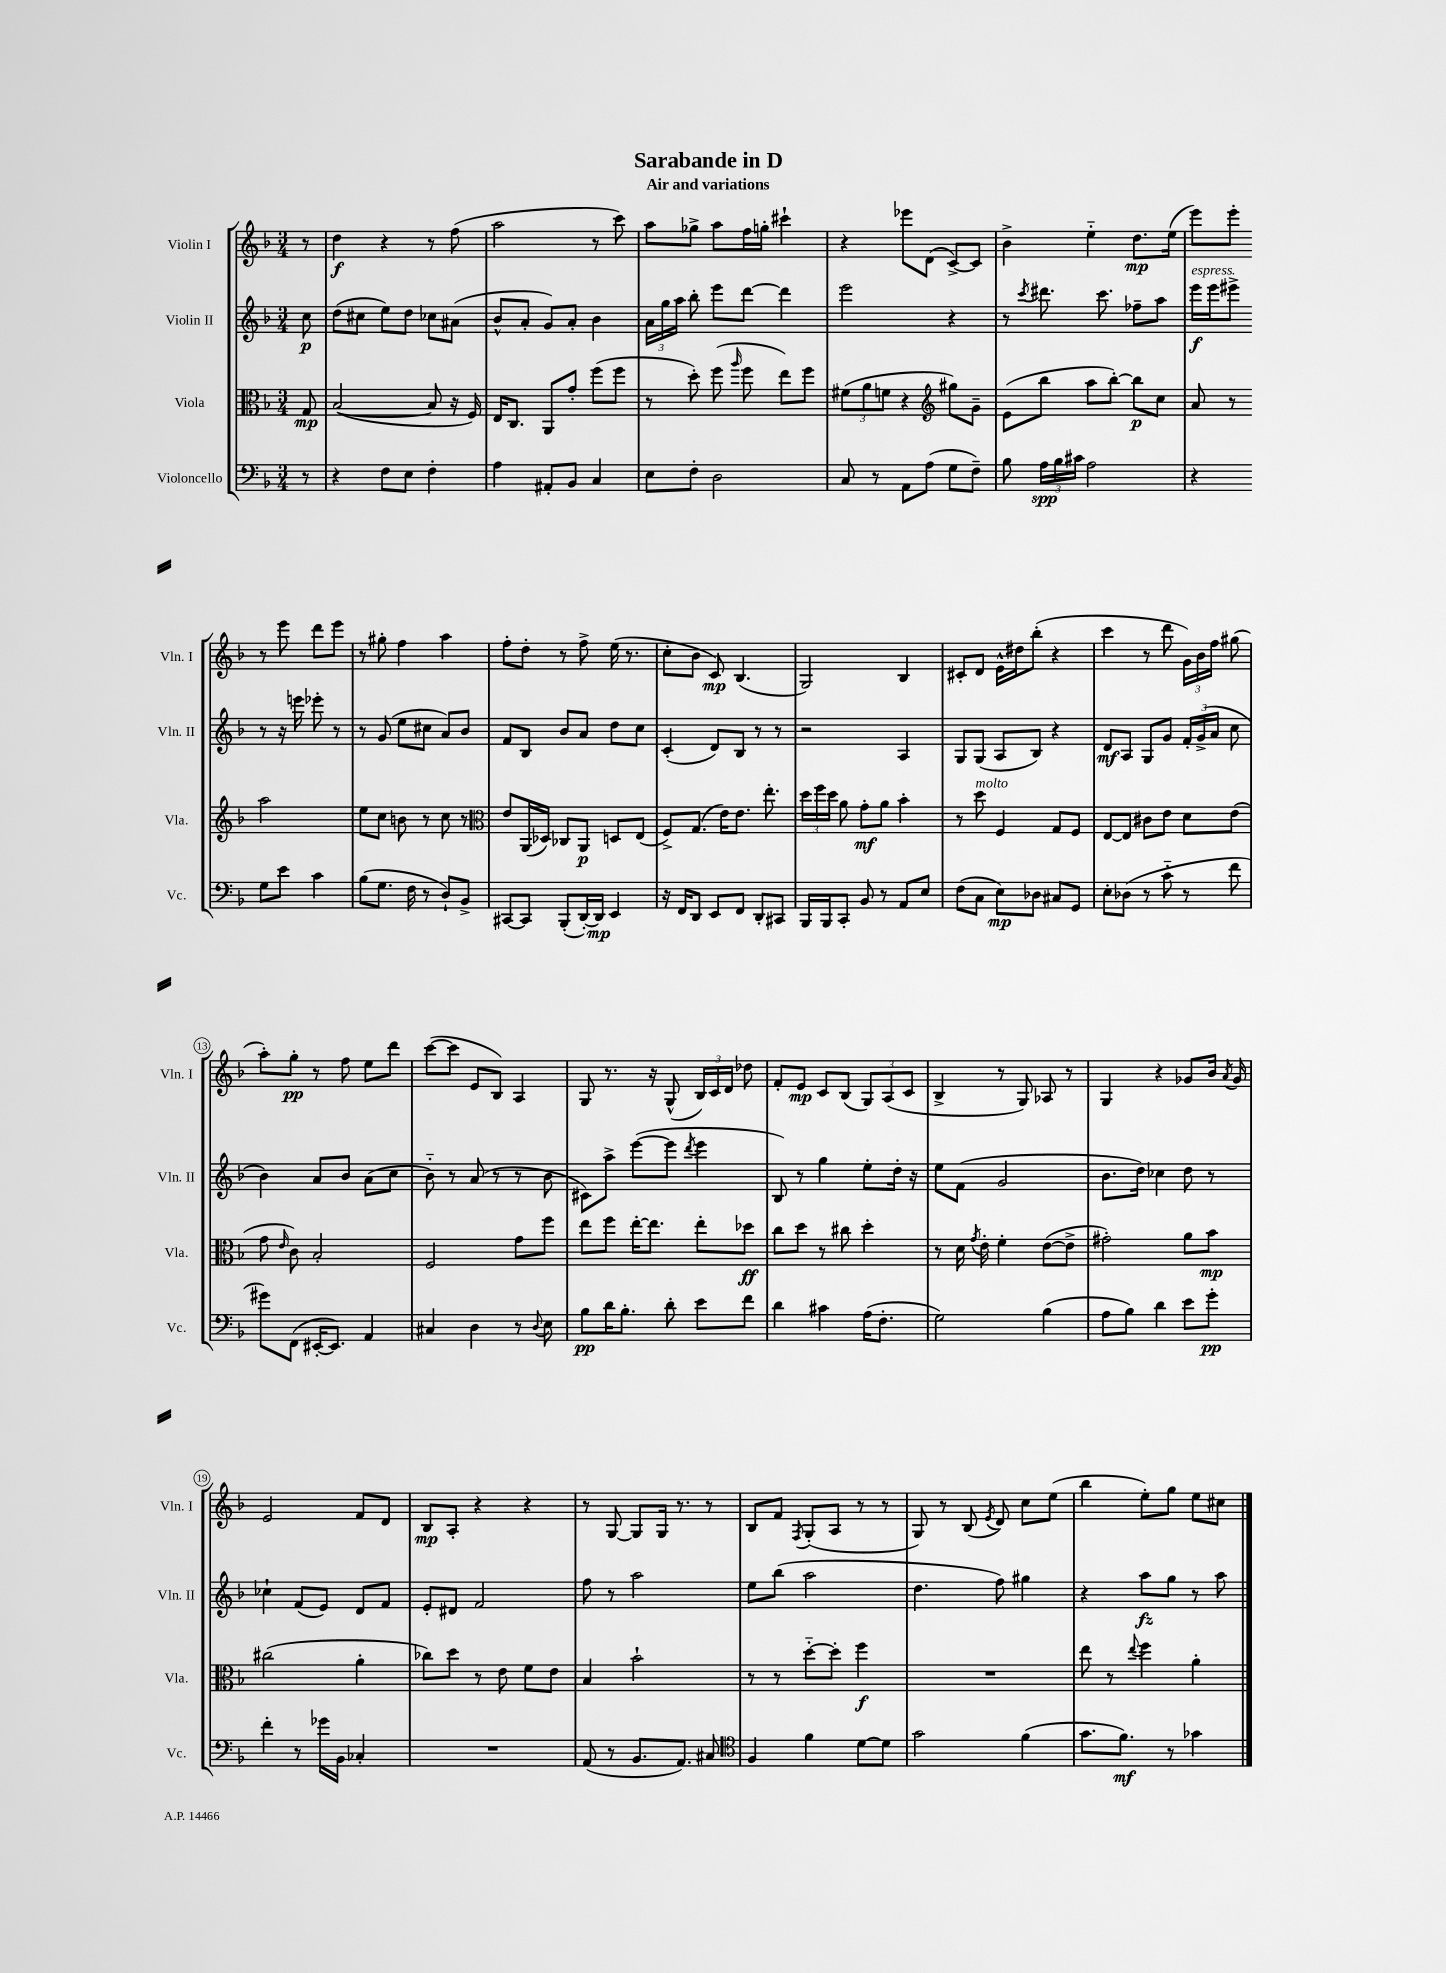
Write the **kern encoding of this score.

**kern	**dynam	**kern	**dynam	**kern	**dynam	**kern	**dynam
*part4	*part4	*part3	*part3	*part2	*part2	*part1	*part1
*staff4	*staff4	*staff3	*staff3	*staff2	*staff2	*staff1	*staff1
*I"Violoncello	*	*I"Viola	*	*I"Violin II	*	*I"Violin I	*
*I'Vc.	*	*I'Vla.	*	*I'Vln. II	*	*I'Vln. I	*
*clefF4	*	*clefC3	*	*clefG2	*	*clefG2	*
*k[b-]	*	*k[b-]	*	*k[b-]	*	*k[b-]	*
*M3/4	*	*M3/4	*	*M3/4	*	*M3/4	*
=	=	=	=	=	=	=	=
8r	.	8G/	mp	8cc\	p	8r	.
=1	=1	=1	=1	=1	=1	=1	=1
4r	.	([2B-/	.	(8dd\L	.	4dd\	f
.	.	.	.	8cc#X\J	.	.	.
8F\L	.	.	.	8ee\L)	.	4r	.
8E\J	.	.	.	8dd\J	.	.	.
4F'\	.	8B-/]	.	8cc-X\L	.	8r	.
.	.	16r	.	(8a#X\J	.	(8ff\	.
.	.	16F/)	.	.	.	.	.
=2	=2	=2	=2	=2	=2	=2	=2
4A\	.	16E/KL	.	8b-^^/L	.	2aa\	.
.	.	8.C/J	.	.	.	.	.
.	.	.	.	8a'/J	.	.	.
8AA#X'/L	.	8AA/L	.	8g/L)	.	.	.
8BB-/J	.	8g'/J	.	8a'/J	.	.	.
4C/	.	(8ff\L	.	4b-\	.	8r	.
.	.	8ff\J	.	.	.	8ccc\)	.
=3	=3	=3	=3	=3	=3	=3	=3
8E\L	.	8r	.	24a\LL	.	8aa\L	.
.	.	.	.	24gg\	.	.	.
.	.	.	.	24aa\JJ	.	.	.
8F'\J	.	8dd'\)	.	8bb-'\	.	8gg-X^\J	.
2D\	.	(8ff\	.	8eee\L	.	8aa\L	.
.	.	16qqaa/	.	.	.	.	.
.	.	8ff\	.	[8ddd\J	.	16ff\L	.
.	.	.	.	.	.	16ggn'\JJ	.
.	.	8ee\L)	.	4ddd\]	.	4ccc#X`\	.
.	.	8ff\J	.	.	.	.	.
=4	=4	=4	=4	=4	=4	=4	=4
8C/	.	(12f#X\L	.	2eee\	.	4r	.
.	.	12a\	.	.	.	.	.
8r	.	.	.	.	.	.	.
.	.	12fn\J	.	.	.	.	.
8AA\L	.	4r	.	.	.	8eee-X\L	.
(8A\J	.	.	.	.	.	(8d\J	.
*	*	*clefG2	*	*	*	*	*
8G\L	.	8gg#X\L)	.	4r	.	[8c^/L)	.
8F~\J)	.	8g~\J	.	.	.	8c/J]	.
=5	=5	=5	=5	=5	=5	=5	=5
8B-\	.	(8e\L	.	8r	.	4b-^\	.
.	.	.	.	8qccc/	.	.	.
24A\LL	spp	8bb-\J	.	8.ddd#X\	.	.	.
24B-\	.	.	.	.	.	.	.
24c#X\JJ	.	.	.	.	.	.	.
2A\	.	8aa\L	.	.	.	4ee\	.
.	.	.	.	8.ccc\	.	.	.
.	.	[8bb-'\J)	.	.	.	.	.
.	.	8bb-\L]	p	8ff-X~\L	.	8.dd\L	mp
.	.	8cc\J	.	8aa\J	.	.	.
.	.	.	.	.	.	(16ee\Jk	.
=6	=6	=6	=6	=6	=6	=6	=6
!	!	!	!	!LO:TX:a:i:t=espress.	!	!	!
4r	.	8a/	.	16eee\LL	f	8eee\L)	.
.	.	.	.	16eee\J	.	.	.
.	.	8r	.	8eee#X^\J	.	8eee'\J	.
8G\L	.	2aa\	.	8r	.	8r	.
8e\J	.	.	.	16r	.	8eee\	.
.	.	.	.	16eeen\	.	.	.
4c\	.	.	.	8eee-X'\	.	8ddd\L	.
.	.	.	.	8r	.	8eee\J	.
!!LO:LB:g=z
=7	=7	=7	=7	=7	=7	=7	=7
(8B-\L	.	8ee\L	.	8r	.	8r	.
8.G\J	.	8cc\J	.	(8g/	.	8gg#X'\	.
.	.	8bn\	.	8ee\L	.	4ff\	.
16F\	.	.	.	.	.	.	.
8r	.	8r	.	8cc#X\J	.	.	.
8D`/L)	.	8cc\	.	8a/L)	.	4aa\	.
8BB-^/J	.	8r	.	8b-/J	.	.	.
=8	=8	=8	=8	=8	=8	=8	=8
*	*	*clefC3	*	*	*	*	*
[8CC#X/L	.	8e/L	.	8f/L	.	8ff'\L	.
8CC#/J]	.	(16AA/L	.	8B-/J	.	8dd'\J	.
.	.	16D-X/JJ)	.	.	.	.	.
(8BBB-'/L	.	8C-X/L	.	8b-/L	.	8r	.
[16DD'/L)	.	8AA/J	p	8a/J	.	8ff^\	.
16DD/JJ]	mp	.	.	.	.	.	.
4EE/	.	8Dn/L	.	8dd\L	.	(16ee\	.
.	.	.	.	.	.	8.r	.
.	.	(8E/J	.	8cc\J	.	.	.
=9	=9	=9	=9	=9	=9	=9	=9
16r	.	8F^/L)	.	(4c'/	.	8cc'\L	.
16FF/KL	.	.	.	.	.	.	.
8DD/J	.	(8.G/J	.	.	.	8b-\J	.
8EE/L	.	.	.	8d/L)	.	8c/)	mp
.	.	16e\KL)	.	.	.	.	.
8FF/J	.	8.e\J	.	8B-/J	.	(4.B-/	.
8DD'/L	.	.	.	8r	.	.	.
.	.	8.ee'\	.	.	.	.	.
8CC#X/J	.	.	.	8r	.	.	.
=10	=10	=10	=10	=10	=10	=10	=10
16BBB-/LL	.	24dd\LL	.	2r	.	2G/)	.
.	.	24ff\	.	.	.	.	.
16BBB-/J	.	.	.	.	.	.	.
.	.	24dd\JJ	.	.	.	.	.
8CC'/J	.	8a\	.	.	.	.	.
8BB-/	.	8g'\L	mf	.	.	.	.
8r	.	8a\J	.	.	.	.	.
8AA/L	.	4b-'\	.	4A/	.	4B-/	.
8E/J	.	.	.	.	.	.	.
=11	=11	=11	=11	=11	=11	=11	=11
(8F\L	.	8r	.	8G/L	.	8c#X'/L	.
!	!	!LO:TX:a:i:t=molto	!	!	!	!	!
8C\J	.	8dd\	.	(8G/J	.	8d/J	.
8E\L)	mp	4F/	.	8A/L	.	16e^^\LL	.
.	.	.	.	.	.	16dd#X\J	.
8D-X\J	.	.	.	8B-/J)	.	(8bb-'\J	.
8C#X/L	.	8G/L	.	4r	.	4r	.
8GG/J	.	8F/J	.	.	.	.	.
=12	=12	=12	=12	=12	=12	=12	=12
8E'\L	.	[8E/L	.	8d/L	mf	4ccc\	.
(8D-X\J	.	8E/J]	.	8A/J	.	.	.
8r	.	8c#X\L	.	8G/L	.	8r	.
8c\	.	8e\J	.	8g/J	.	8ddd\	.
8r	.	8d\L	.	24f'/LL	.	24g\LL)	.
.	.	.	.	(24g^/	.	24b-\	.
.	.	.	.	24a/JJ	.	24ff\JJ	.
8f\	.	(8e\J	.	8cc\	.	(8gg#X\	.
!!LO:LB:g=z
=13	=13	=13	=13	=13	=13	=13	=13
8g#X\L)	.	8g\	.	4b-\)	.	8aa'\L)	.
.	.	16qqe/	.	.	.	.	.
(8FF\J	.	8c\)	.	.	.	8gg'\J	pp
[16EE#X'/KL	.	2B-'/	.	8a/L	.	8r	.
8.EE#/J])	.	.	.	.	.	.	.
.	.	.	.	8b-/J	.	8ff\	.
4AA/	.	.	.	(8a\L	.	8ee\L	.
.	.	.	.	8cc\J	.	8ddd\J	.
=14	=14	=14	=14	=14	=14	=14	=14
4C#X/	.	2F/	.	8b-\)	.	([8ccc\L	.
.	.	.	.	8r	.	8ccc\J]	.
4D\	.	.	.	(8a/	.	8e/L	.
.	.	.	.	8r	.	8B-/J)	.
8r	.	8g\L	.	8r	.	4A/	.
8qqD/	.	.	.	.	.	.	.
8E\	.	8ff\J	.	8b-\	.	.	.
=15	=15	=15	=15	=15	=15	=15	=15
8B-\L	pp	8ee\L	.	8c#X\L)	.	8G/	.
16d\K	.	8ff\J	.	8aa^\J	.	8.r	.
8.B-'\J	.	.	.	.	.	.	.
.	.	[16ee'\KL	.	([8eee\L	.	.	.
.	.	8.ee\J]	.	.	.	16r	.
8d'\	.	.	.	8eee\J]	.	(8G^^/	.
.	.	.	.	8qddd/	.	.	.
8e\L	.	8ee'\L	.	4eee\	.	24B-/LL)	.
.	.	.	.	.	.	24c/	.
.	.	.	.	.	.	24d/JJ	.
8f\J	.	8dd-X\J	ff	.	.	8dd-X\	.
=16	=16	=16	=16	=16	=16	=16	=16
4d\	.	8cc\L	.	8B-/)	.	8f'/L	.
.	.	8dd\J	.	8r	.	8e/J	mp
4c#X\	.	8r	.	4gg\	.	8c/L	.
.	.	8cc#X\	.	.	.	(8B-/J	.
(16A\KL	.	4dd'\	.	8ee'\L	.	12G/L)	.
8.F'\J	.	.	.	.	.	.	.
.	.	.	.	.	.	(12A/	.
.	.	.	.	16dd'\Jk	.	.	.
.	.	.	.	.	.	12c/J	.
.	.	.	.	16r	.	.	.
=17	=17	=17	=17	=17	=17	=17	=17
2G\)	.	8r	.	8ee\L	.	4B-^/	.
.	.	16d\	.	(8f\J	.	.	.
.	.	8qg/	.	.	.	.	.
.	.	16e'\	.	.	.	.	.
.	.	4f'\	.	2g/	.	8r	.
.	.	.	.	.	.	8G/)	.
(4B-\	.	([8e\L	.	.	.	8A-X/	.
.	.	8e^\J]	.	.	.	8r	.
=18	=18	=18	=18	=18	=18	=18	=18
8A\L	.	2g#X'\)	.	8.b-\L	.	4G/	.
8B-\J)	.	.	.	.	.	.	.
.	.	.	.	16dd\Jk)	.	.	.
4d\	.	.	.	4cc-X\	.	4r	.
8e\L	.	8a\L	.	8dd\	.	8g-X/L	.
8g'\J	pp	8b-\J	mp	8r	.	16b-/Jk	.
.	.	.	.	.	.	8qa/	.
.	.	.	.	.	.	16g-/	.
!!LO:LB:g=z
=19	=19	=19	=19	=19	=19	=19	=19
4f'\	.	(2cc#X\	.	4cc-X`\	.	2e/	.
8r	.	.	.	(8f/L	.	.	.
16g-X\LL	.	.	.	8e/J)	.	.	.
16BB-\JJ	.	.	.	.	.	.	.
4C-X'/	.	4a'\	.	8d/L	.	8f/L	.
.	.	.	.	8f/J	.	8d/J	.
=20	=20	=20	=20	=20	=20	=20	=20
2.r	.	8cc-X\L)	.	8e'/L	.	8B-/L	mp
.	.	8dd\J	.	8d#X/J	.	8A'/J	.
.	.	8r	.	2f/	.	4r	.
.	.	8e\	.	.	.	.	.
.	.	8f\L	.	.	.	4r	.
.	.	8e\J	.	.	.	.	.
=21	=21	=21	=21	=21	=21	=21	=21
(8AA/	.	4B-/	.	8ff\	.	8r	.
8r	.	.	.	8r	.	[8G/	.
8.BB-/L	.	2b-`\	.	2aa\	.	8G/L]	.
.	.	.	.	.	.	16G/Jk	.
8.AA/J)	.	.	.	.	.	8.r	.
8C#X/	.	.	.	.	.	8r	.
=22	=22	=22	=22	=22	=22	=22	=22
*clefC4	*	*	*	*	*	*	*
4F/	.	8r	.	8ee\L	.	8B-/L	.
.	.	8r	.	(8bb-\J	.	8f/J	.
.	.	.	.	.	.	8qF/	.
4f\	.	[8dd\L	.	2aa\	.	(8G'/L	.
.	.	8dd'\J]	.	.	.	8A/J	.
[8d\L	.	4ff\	f	.	.	8r	.
8d\J]	.	.	.	.	.	8r	.
=23	=23	=23	=23	=23	=23	=23	=23
2g\	.	2.r	.	4.dd\	.	8G/)	.
.	.	.	.	.	.	8r	.
.	.	.	.	.	.	(8B-/	.
.	.	.	.	.	.	8qe/	.
.	.	.	.	8ff\)	.	8d/)	.
(4f\	.	.	.	4gg#X\	.	8cc\L	.
.	.	.	.	.	.	(8ee\J	.
=24	=24	=24	=24	=24	=24	=24	=24
8.g\L	.	8ee\	.	4r	.	4bb-\	.
.	.	8r	.	.	.	.	.
8.f\J)	mf	.	.	.	.	.	.
.	.	8qqee/	.	.	.	.	.
.	.	4ff\	.	8aa\L	fz	8ee'\L)	.
8r	.	.	.	8gg\J	.	8gg\J	.
4g-X\	.	4a'\	.	8r	.	8ee\L	.
.	.	.	.	8aa\	.	8cc#X\J	.
==	==	==	==	==	==	==	==
*-	*-	*-	*-	*-	*-	*-	*-
